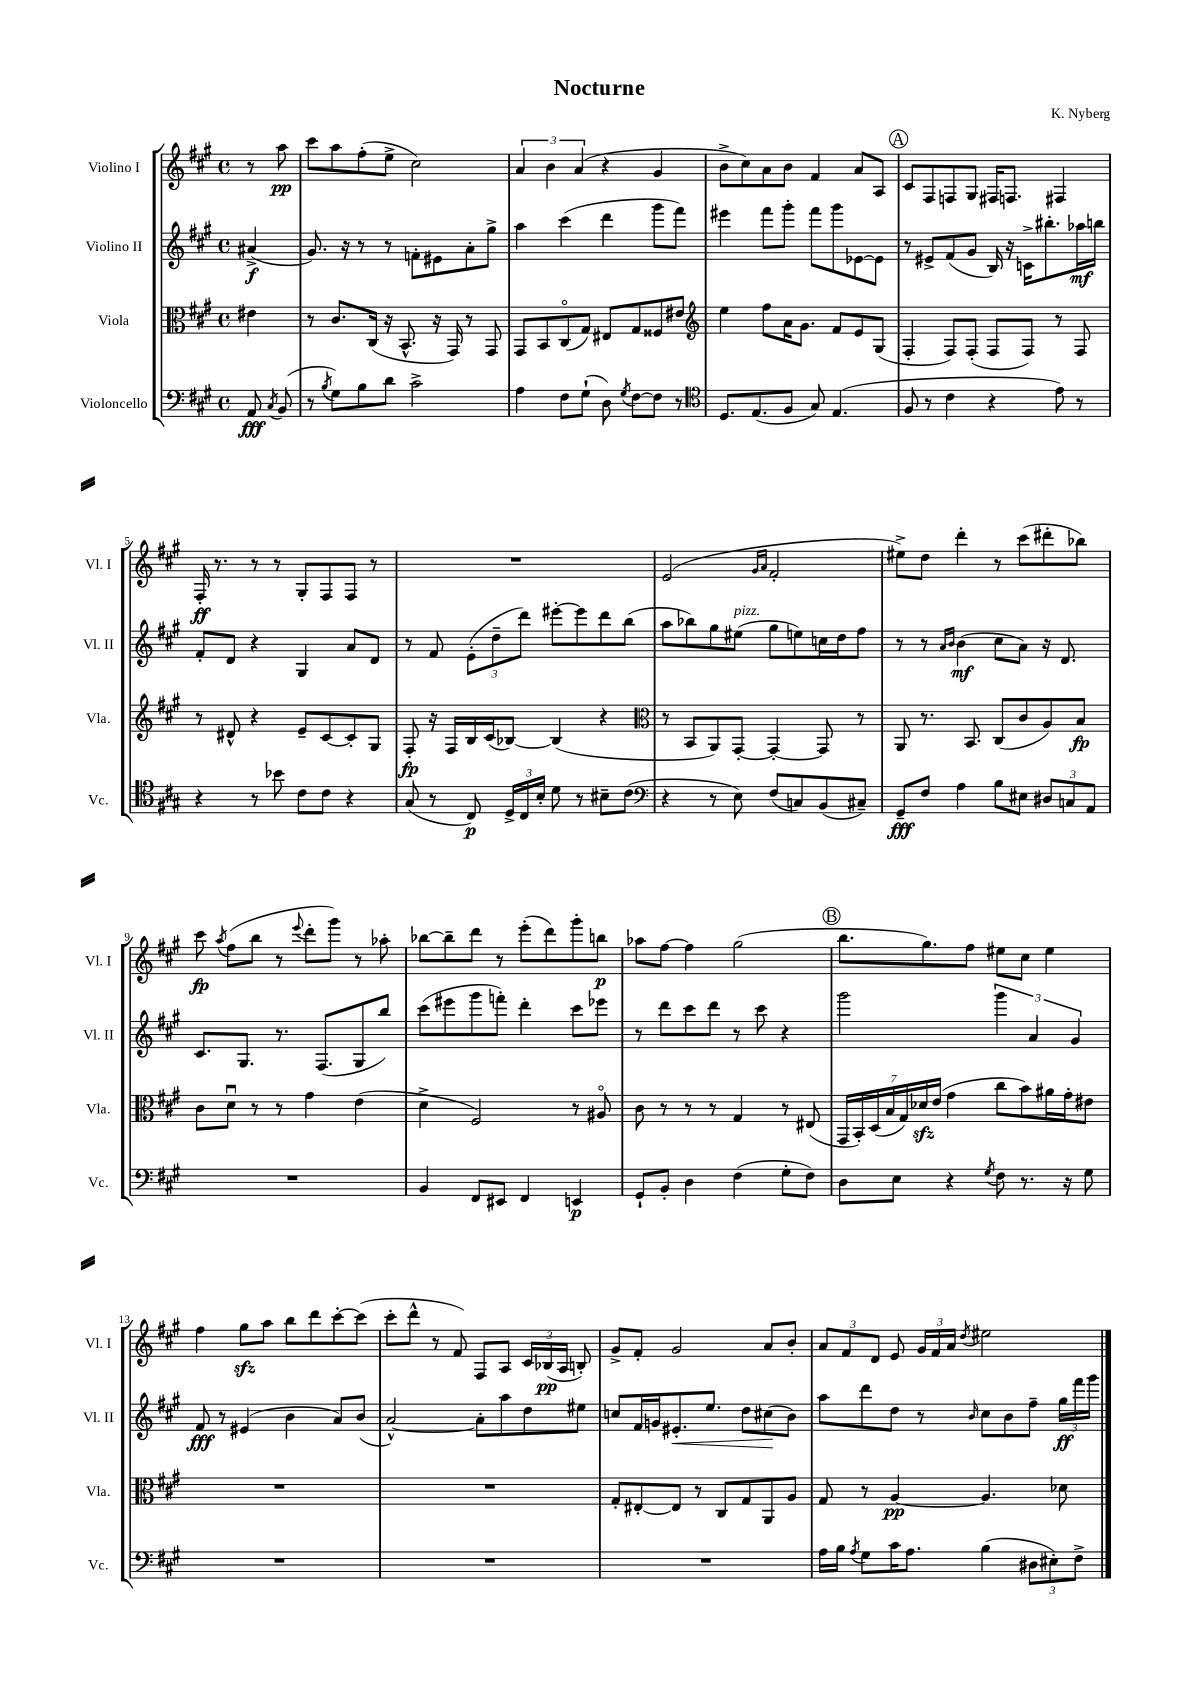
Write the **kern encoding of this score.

**kern	**kern	**kern	**kern
*staff4	*staff3	*staff2	*staff1
*clefF4	*clefC3	*clefG2	*clefG2
*k[f#c#g#]	*k[f#c#g#]	*k[f#c#g#]	*k[f#c#g#]
*M4/4	*M4/4	*M4/4	*M4/4
*met(c)	*met(c)	*met(c)	*met(c)
8AA	4e#	(4a#^	8r
8qC#	.	.	.
(8BB	.	.	8aa
=	=	=	=
8r	8r	8.g#)	8ccc#
8qB	.	.	.
8G#)	8.c#	.	8aa
.	.	16r	.
8B	.	8r	(8ff#'
.	(16C#	.	.
8d	16r	8r	8ee^
.	8.BB^^	.	.
2c#^	.	8f'	2cc#)
.	16r	8e#	.
.	16GG#)	.	.
.	8r	8a'	.
.	8GG#	8gg#^	.
=	=	=	=
4A	8GG#	4aa	6a
.	8BB	.	.
.	.	.	6b
8F#	(8C#o	(4ccc#	.
.	.	.	(6a
(8G#`	8G#)	.	.
8D)	8E#	4ddd	4r
8qG#	.	.	.
[8F#	8G#	.	.
8F#]	8F##	8ggg#	4g#
8r	8e#	8fff#)	.
=	=	=	=
*clefC4	*clefG2	*	*
8.D	4ee	4eee#	8b^
.	.	.	8cc#)
(8.E	.	.	.
.	8ff#	8fff#	8a
8F#	16a	8ggg#'	8b
.	8.g#	.	.
8G#)	.	8fff#	4f#
(4.E	8f#	8ggg#	.
.	8e	[8e-	8a
.	(8G#	8e-]	8A
=	=	=	=
8F#	4F#'	8r	8c#
8r	.	8e#^	8F#
4c#	8F#)	(8f#	8F
.	(8F#'	8g#	8G#
4r	8F#	16B)	16F#
.	.	16r	8.F
.	8F#)	16c^	.
.	.	8.bb#'	.
8e)	8r	.	4F#
8r	8F#	16aa-	.
.	.	16bb	.
=	=	=	=
4r	8r	8f#'	16F#'
.	.	.	8.r
.	8d#^^	8d	.
8r	4r	4r	8r
8b-	.	.	8r
8c#	8e~	4G#	8G#'
8c#	[8c#	.	8F#
4r	8c#']	8a	8F#
.	8G#	8d	8r
=	=	=	=
(8G#	8F#'	8r	1r
8r	16r	8f#	.
.	16F#	.	.
8C#)	16B	(12e'	.
.	(16c#	.	.
.	.	12dd~	.
24D^	[8B-)	.	.
24C#	.	12ddd)	.
24B'	.	.	.
8d	(4B-]	[8eee#'	.
8r	.	8eee#]	.
8B#~	4r	8ddd	.
(8c#	.	(8bb	.
=	=	=	=
*clefF4	*clefC3	*	*
4r	8r	8aa	(2e
.	8BB	8bb-)	.
8r	8AA)	8gg#	.
8E)	[8GG#'	(8ee#	.
.	.	.	16qqg#
.	.	.	16qqa
(8F#	4GG#'_	8gg#	2f#'
8C)	.	8ee)	.
(8BB	8GG#]	16cc	.
.	.	16dd	.
8C#~)	8r	8ff#	.
=	=	=	=
8GG#~	8AA	8r	8ee#^)
8F#	8.r	8r	8dd
.	.	16qqa	.
.	.	16qqb	.
4A	.	(4b	4ddd'
.	8.BB	.	.
8B	(8C#	8cc#	8r
8E#	8c#	8a)	(8ccc#
12D#	8A)	16r	8ddd#'
.	.	8.d	.
12C	.	.	.
.	8B	.	8bb-)
12AA	.	.	.
=	=	=	=
1r	8c#	8.c#	8ccc#
.	.	.	8qaa
.	8du	.	(8ff#
.	.	8.G#	.
.	8r	.	8bb
.	8r	8.r	8r
.	.	.	8qqeee
.	4g#	.	8ddd'
.	.	(8.F#	.
.	.	.	8ggg#)
.	(4e	8G#	8r
.	.	8bb)	8aa-'
=	=	=	=
4BB	4d^	(8ccc#	[8bb-
.	.	8eee#	8bb-~]
8FF#	2F#)	8ggg#	8ddd
8EE#	.	8fff')	8r
4FF#	.	4ddd'	(8eee'
.	.	.	8ddd)
4EE	8r	8ccc#	8ggg#'
.	8A#o	8eee-	8bb
=	=	=	=
8GG#`	8c#	8r	8aa-
8BB'	8r	8ddd	[8ff#
4D	8r	8ccc#	4ff#]
.	8r	8ddd	.
(4F#	4G#	8r	(2gg#
.	.	8ccc#	.
8G#'	8r	4r	.
8F#)	(8E#	.	.
=	=	=	=
8D	28GG#	2ggg#	8.bb
.	28BB')	.	.
.	(28D	.	.
.	28B	.	.
8E	.	.	.
.	28G#)	.	.
.	28d-	.	.
.	.	.	8.gg#)
.	(28e	.	.
4r	4g#	.	.
.	.	.	8ff#
8qG#	.	.	.
8F#	8cc#	6ggg#	8ee#
8.r	8b)	.	8cc#
.	.	6a	.
.	16a#	.	4ee#
16r	16g#'	.	.
.	.	6g#	.
8G#	8e#	.	.
=	=	=	=
1r	1r	8f#	4ff#
.	.	8r	.
.	.	(4e#	8gg#
.	.	.	8aa
.	.	4b	8bb
.	.	.	8ddd
.	.	8a)	[8ccc#'
.	.	(8b	(8ccc#]
=	=	=	=
1r	1r	[2a^^)	8ccc#'
.	.	.	8ddd^^
.	.	.	8r
.	.	.	8f#)
.	.	8a']	8F#
.	.	8aa	8A
.	.	8dd	24c#
.	.	.	(24B-
.	.	.	24A
.	.	8ee#	8B')
=	=	=	=
1r	8G#'	8cc	8g#^
.	[8E#'	16f#	8f#'
.	.	16g	.
.	8E#]	8.e#'	2g#
.	8r	.	.
.	.	8.ee	.
.	8C#	.	.
.	8G#	8dd	.
.	8AA	(8cc#	8a
.	8A	8b)	8b'
=	=	=	=
16A	8G#	8aa	12a
16B	.	.	.
.	.	.	12f#
8qA	.	.	.
8G#	8r	8ddd	.
.	.	.	12d
16c#	[4A	8dd	8e
8.A	.	.	.
.	.	8r	24g#
.	.	.	24f#
.	.	.	24a
.	.	16qqb	8qdd
(4B	4.A]	8cc#	2ee#
.	.	8b	.
12D#	.	8ff#~	.
12E#')	.	.	.
.	8d-	24gg#	.
12F#^	.	24fff#	.
.	.	24ggg#	.
==	==	==	==
*-	*-	*-	*-
